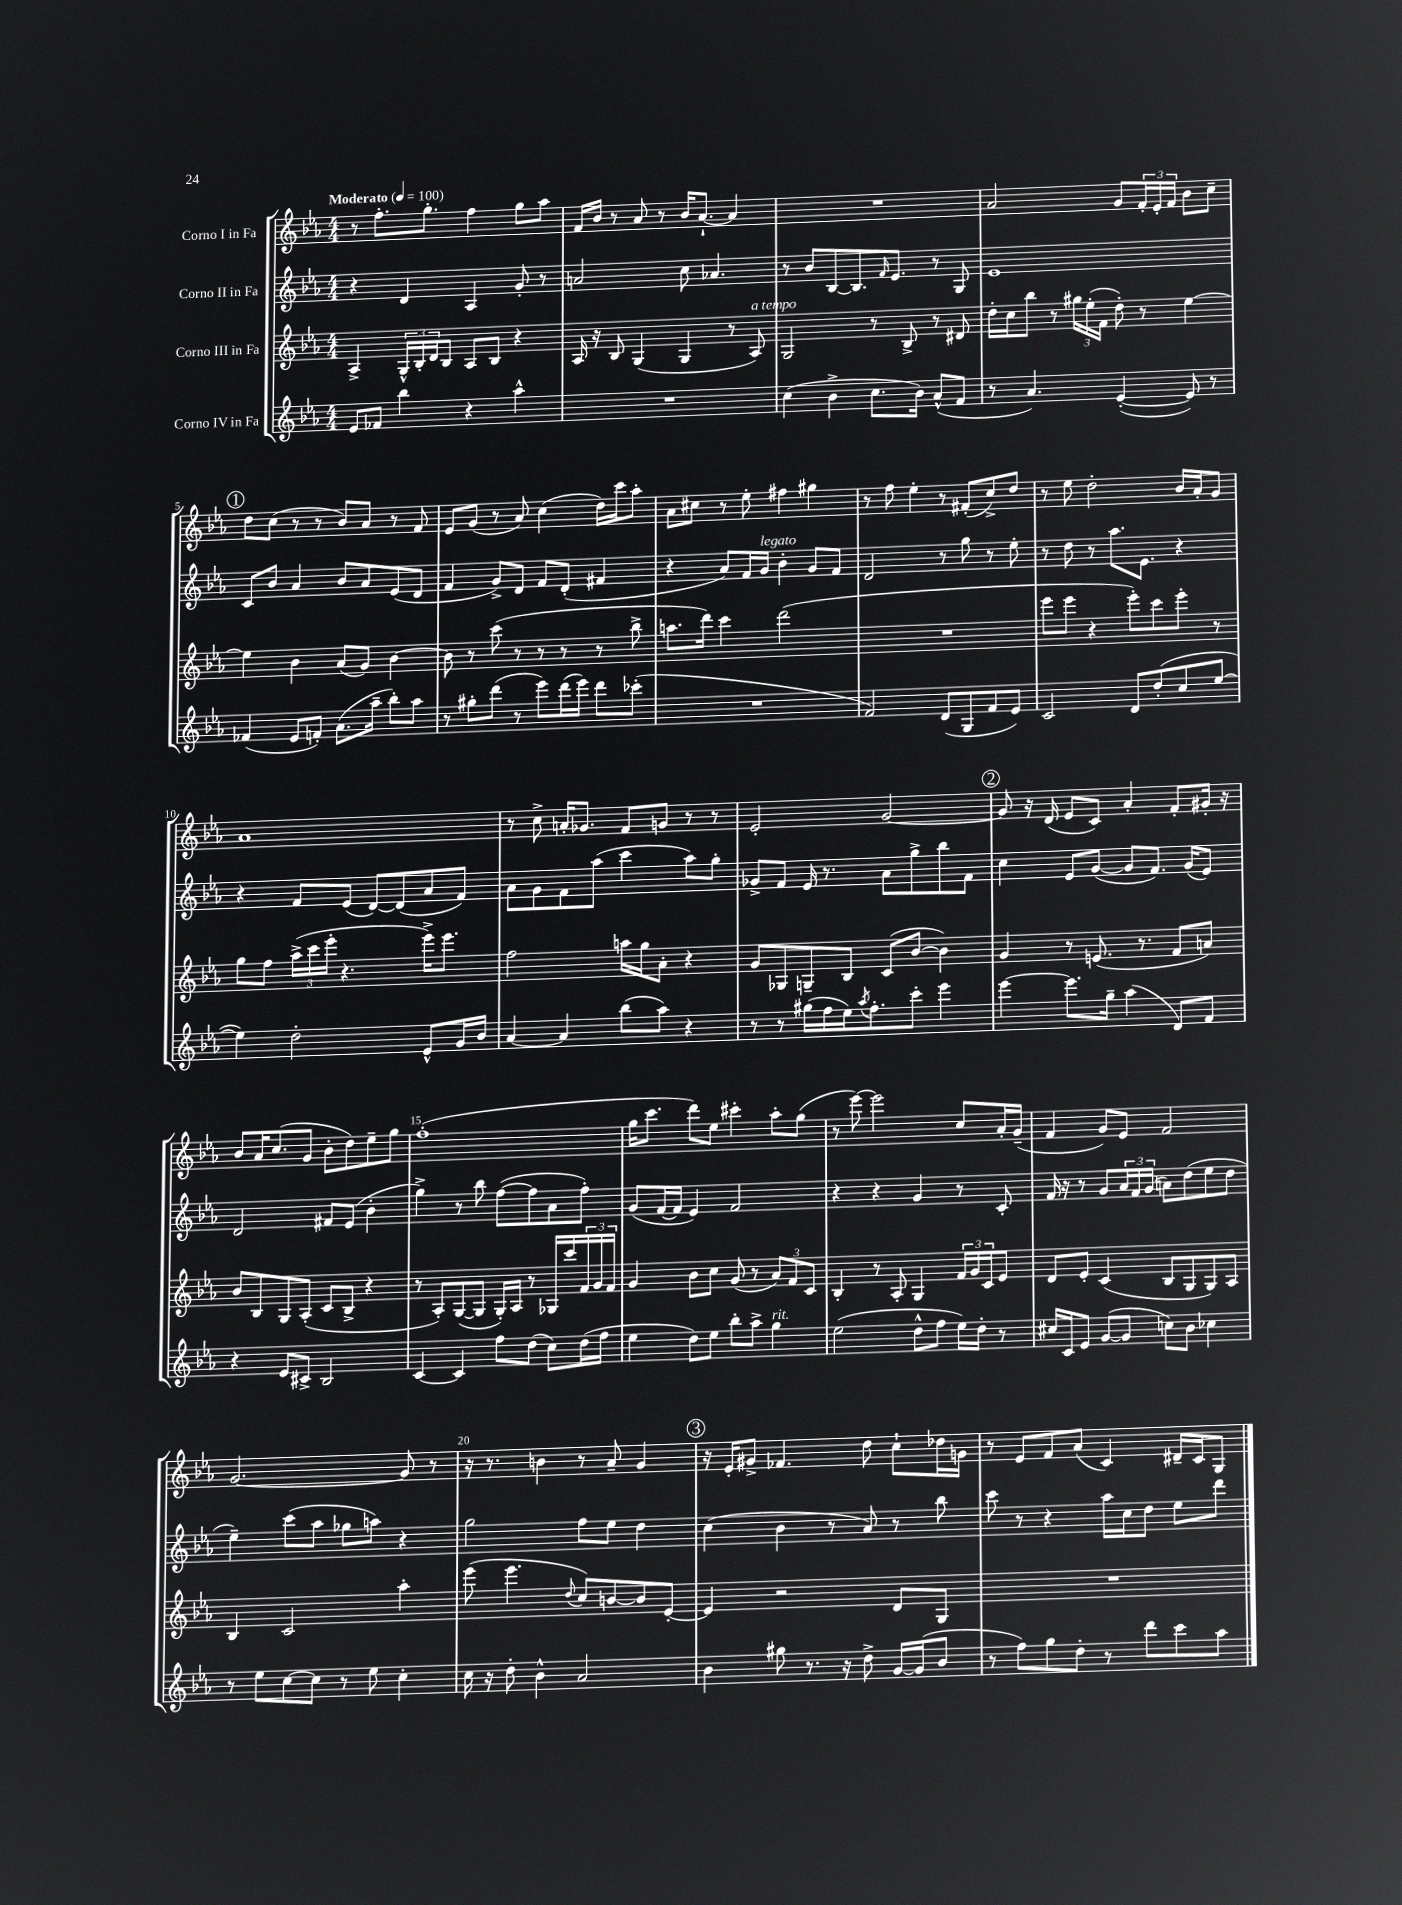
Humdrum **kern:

**kern	**kern	**kern	**kern
*part4	*part3	*part2	*part1
*staff4	*staff3	*staff2	*staff1
*I"Corno IV in Fa	*I"Corno III in Fa	*I"Corno II in Fa	*I"Corno I in Fa
*clefG2	*clefG2	*clefG2	*clefG2
*k[b-e-a-]	*k[b-e-a-]	*k[b-e-a-]	*k[b-e-a-]
*M4/4	*M4/4	*M4/4	*M4/4
*MM100	*MM100	*MM100	*MM100
=1	=1	=1	=1
!	!	!	!LO:TX:a:B:t=Moderato
8e-/L	4A-^/	4r	8r
8f-X/J	.	.	8.ff'\L
4bb-\	24G^^/LL	4d/	.
.	24B-'/	.	.
.	.	.	8.gg'\J
.	24d/J	.	.
.	8B-/J	.	.
4r	8A-/L	4A-/	4ff\
.	8B-/J	.	.
4aa-^^\	4r	8g'/	8gg\L
.	.	8r	8aa-\J
=2	=2	=2	=2
1r	16A-/	2an/	16f/LL
.	16r	.	16b-/JJ
.	8B-/	.	8r
.	(4G/	.	8a-/
.	.	.	8r
.	4G/	8cc\	16b-/KL
.	.	.	[8.a-`/J
.	.	4.a-X/	.
.	8r	.	4a-/]
!	!LO:TX:a:i:t=a tempo	!	!
.	8A-/)	.	.
=3	=3	=3	=3
(4cc\	2G/	8r	1r
.	.	8b-/L	.
4b-^\	.	[8B-/	.
.	.	8.B-/]	.
8.cc\L	8r	.	.
.	.	16qqf/	.
.	.	8.e-/J	.
.	8B-^/	.	.
16b-\Jk)	.	.	.
(8a-^^/L	8r	8r	.
8f/J	8d#X/	8G/	.
=4	=4	=4	=4
8r	16dd'\LL	1e-	2a-/
.	16cc\J	.	.
4.a-/)	8bb-\J	.	.
.	8r	.	.
.	24gg#X\LL	.	.
.	(24ee-'\	.	.
.	24f\JJ	.	.
([4e-'/	8dd'\)	.	8g/L
.	8r	.	24f'/L
.	.	.	24e-'/
.	.	.	24f/JJ
8e-/])	[4ee-\	.	8b-\L
8r	.	.	8cc~\J
!!LO:LB:g=z
!!LO:REH:place=s1:t=1
=5	=5	=5	=5
(4f-X/	4ee-\]	8c/L	8dd\L
.	.	8b-/J	(8cc\J
8e-/L	4b-\	4a-/	8r
8fn'/J)	.	.	8r
(8.a-\L	(8a-/L	8b-/L	8b-/L)
.	8g/J)	8a-/	8a-/J
16aa-~\Jk	.	.	.
8bb-'\L)	[4b-\	(8e-/	8r
8aa-\J	.	8d/J	8f/
=6	=6	=6	=6
8r	8b-\]	4f/	8e-/L
8gg#X'\L	8r	.	(8g/J
(8ddd\J	(8ccc\	8g^/L)	8r
8r	8r	8d/J	8a-/)
8eee-\L)	8r	8f/L	(4cc\
(16ddd\L	8r	(8d'/J	.
16eee-\JJ)	.	.	.
8ddd\L	8r	4f#X/	16dd\LL)
.	.	.	16ccc\J
(8ccc-X'\J	8bb-^\	.	8aa-'\J
=7	=7	=7	=7
1r	8.aan\L	4r	8a-\L
.	.	.	8cc#X\J
.	16ddd\Jk)	.	.
.	4ccc\	8a-/L)	8r
.	.	16f/L	8ee-'\
!	!	!LO:TX:a:i:t=legato	!
.	.	16g/JJ	.
.	(2ddd\	4b-'\	4ff#X\
.	.	8g/L	4gg#X\
.	.	8f/J	.
=8	=8	=8	=8
2f/)	1r	2d/	8r
.	.	.	8ff\
.	.	.	4ee-'\
(8d/L	.	8r	8r
8G/	.	8gg\	(8f#X'/L
8f/	.	8r	8cc^/)
8e-/J)	.	8ee-'\	8dd/J
=9	=9	=9	=9
2c/	8eee-\L	8r	8r
.	8eee-\J	8dd\	8ee-\
.	4r	8r	2dd'\
.	.	8.aa-\L	.
8d/L	8eee-'\L)	.	.
.	.	8.e-\J	.
(8dd'/	8ccc\	.	.
8cc/	8eee-'\J	4r	16b-/LL
.	.	.	16a-'/J
[8ee-/J	8r	.	8g/J
!!LO:LB:g=z
=10	=10	=10	=10
4ee-\])	8gg\L	4r	1a-
.	8ff\J	.	.
2dd'\	(24aa-^\LL	8f/L	.
.	24ccc\	.	.
.	24eee-'\JJ	.	.
.	4.r	(8e-/J	.
.	.	[8d/L)	.
.	.	(8d/]	.
8e-^^/L	16eee-^\KL)	8a-/	.
.	8.eee-\J	.	.
16g/L	.	8f/J)	.
16b-/JJ	.	.	.
=11	=11	=11	=11
[4a-/	2ff\	8a-\L	8r
.	.	8g\	8cc^\
4a-/]	.	8f\	16an'/KL
.	.	.	8.g-X/J
.	.	(8aa-\J	.
(8bb-\L	16aan\LL	4ccc\	8f/L
.	16gg\J	.	.
8aa-\J)	8a-'\J	.	8gn/J
4r	4r	8aa-\L)	8r
.	.	8gg'\J	8r
=12	=12	=12	=12
8r	8g/L	8g-X^/L	2e-'/
8r	8G-X/	8f/J	.
(16gg#X\LL	8Gn~/	16e-/	.
16ff\	.	8.r	.
16ee-\J)	8B-/J	.	.
8qaa-/	.	.	.
8.ff'\	.	.	.
.	(8c/L	8a-\L	[2g/
8ccc'\J	[8b-/J	8gg^\	.
4eee-\	4b-\])	8bb-\	.
.	.	8f\J	.
!!LO:REH:place=s1:t=2
=13	=13	=13	=13
[4eee-\	4g/	4cc\	8g/]
.	.	.	16r
.	.	.	(16d/
8.eee-\L]	8r	8e-/L	8e-/L
.	(8.en/	([8g/J	8c/J)
16gg~\Jk	.	.	.
(4aa-\	.	8g/L]	4a-'/
.	8.r	.	.
.	.	8.f/J)	.
8d/L)	8f/L	.	8f'/L
.	.	(16g/KL	.
8f/J	8an/J)	8e-/J)	16g#X'/Jk
.	.	.	16r
!!LO:LB:g=z
=14	=14	=14	=14
4r	8b-/L	2d/	8b-/L
.	8B-/	.	16a-/K
.	.	.	(8.cc/
8e-/L	8G/	.	.
8c#X^/J	(8A-'/J	.	8g/J
2B-/	8c/L	8f#X/L	8b-'\L
.	8B-^/J	(8e-/J	8dd\)
.	4r	4b-'\	8ee-~\
.	.	.	8gg\J
=15	=15	=15	=15
[4c/	8r	4gg^\)	(1ff'
.	8A-'/L)	.	.
4c/]	([8G/	8r	.
.	8G/J]	8bb-\	.
8ff\L	16G'/LL)	([8ff\L	.
.	16A-/JJ	.	.
(8dd\J	8r	8ff\]	.
8cc\L)	16G-X/LL	8a-\	.
.	16ccc/	.	.
(16dd\L	24f/	8ff'\J)	.
.	24g/	.	.
16ff\JJ	.	.	.
.	24f/JJ	.	.
=16	=16	=16	=16
4ee-\	4g/	(8g/L	16gg\KL
.	.	.	8.ccc\J
.	.	[16f/L	.
.	.	16f/JJ]	.
8dd\L)	8b-\L	4e-/)	8ddd\L)
8ee-\J	8cc\J	.	8ee-\J
8bb-'\L	(8g/	2f/	4ccc#X'\
8aa-^\J	8r	.	.
!LO:TX:a:i:t=rit.	!	!	!
4gg\	12a-/L)	.	8aa-'\L
.	12f/	.	.
.	.	.	(8gg\J
.	12c/J	.	.
=17	=17	=17	=17
(2ee-\	4B-'/	4r	8r
.	.	.	[8eee-\)
.	8r	4r	2eee-\]
.	8A-'/	.	.
8dd^^\L	4G/	4g/	.
8ff\J	.	.	.
16ee-\LL)	24f/LL	8r	8cc/L
.	24g/	.	.
16dd'\JJ	.	.	.
.	24c/J	.	.
8r	8e-/J	8c'/	16a-'/L
.	.	.	(16g~/JJ
=18	=18	=18	=18
16cc#X/LL	8d/L	16f/	4f/
16c/J	.	16r	.
8e-/J	8e-'/J	8r	.
([8g/L	(4c/	8g/L	8g/L)
8g/J]	.	24a-/L	8e-/J
.	.	24f/	.
.	.	(24g/JJ	.
8ccn\L)	8B-/L	8an\L)	2f/
8b-\J	8G/	(8dd\	.
4cc-X\	8G/)	8ee-\	.
.	8A-/J	8dd\J	.
!!LO:LB:g=z
=19	=19	=19	=19
8r	4B-/	4ee-~\)	[2.g/
8ee-\L	.	.	.
[8cc\	2c/	(8ccc\L	.
8cc\J]	.	8aa-\J	.
8r	.	8gg-X\L	.
8ee-\	.	8aan\J)	.
4cc'\	4aa-'\	4r	8g/]
.	.	.	8r
=20	=20	=20	=20
16cc\	(8eee-\	2gg\	16r
16r	.	.	8.r
8dd'\	4.eee-\	.	.
4b-^^\	.	.	4bn\
.	8qqdd/	.	.
2a-/	8cc/L)	8ff\L	8r
.	[8bn/	8ee-\J	8a-~/
.	8b/]	4dd\	4g/
.	[8e-'/J	.	.
!!LO:REH:place=s1:t=3
=21	=21	=21	=21
4b-\	4e-/]	(4cc\	16r
.	.	.	16e-'/KL
.	.	.	8g#X^/J
8gg#X\	2r	4b-\	4.f-X/
8.r	.	.	.
.	.	8r	.
16r	.	.	.
8dd^\	.	8a-/)	8dd\
[16g/LL	8d/L	8r	8cc`\L
(16g/J]	.	.	.
8b-/J	8G/J	8bb-\	16dd-X\L
.	.	.	16gn\JJ
=22	=22	=22	=22
8r	1r	8ccc\	8r
8ff\L)	.	8r	8e-/L
8gg\	.	4r	8f/
8dd'\J	.	.	(8a-/J
8r	.	16aa-\LL	4c/)
.	.	16cc\J	.
8ddd\L	.	8dd\J	.
8ccc\	.	8ee-\L	16d#X~/LL
.	.	.	16c/J
8aa-\J	.	8ddd\J	8G/J
==	==	==	==
*-	*-	*-	*-
